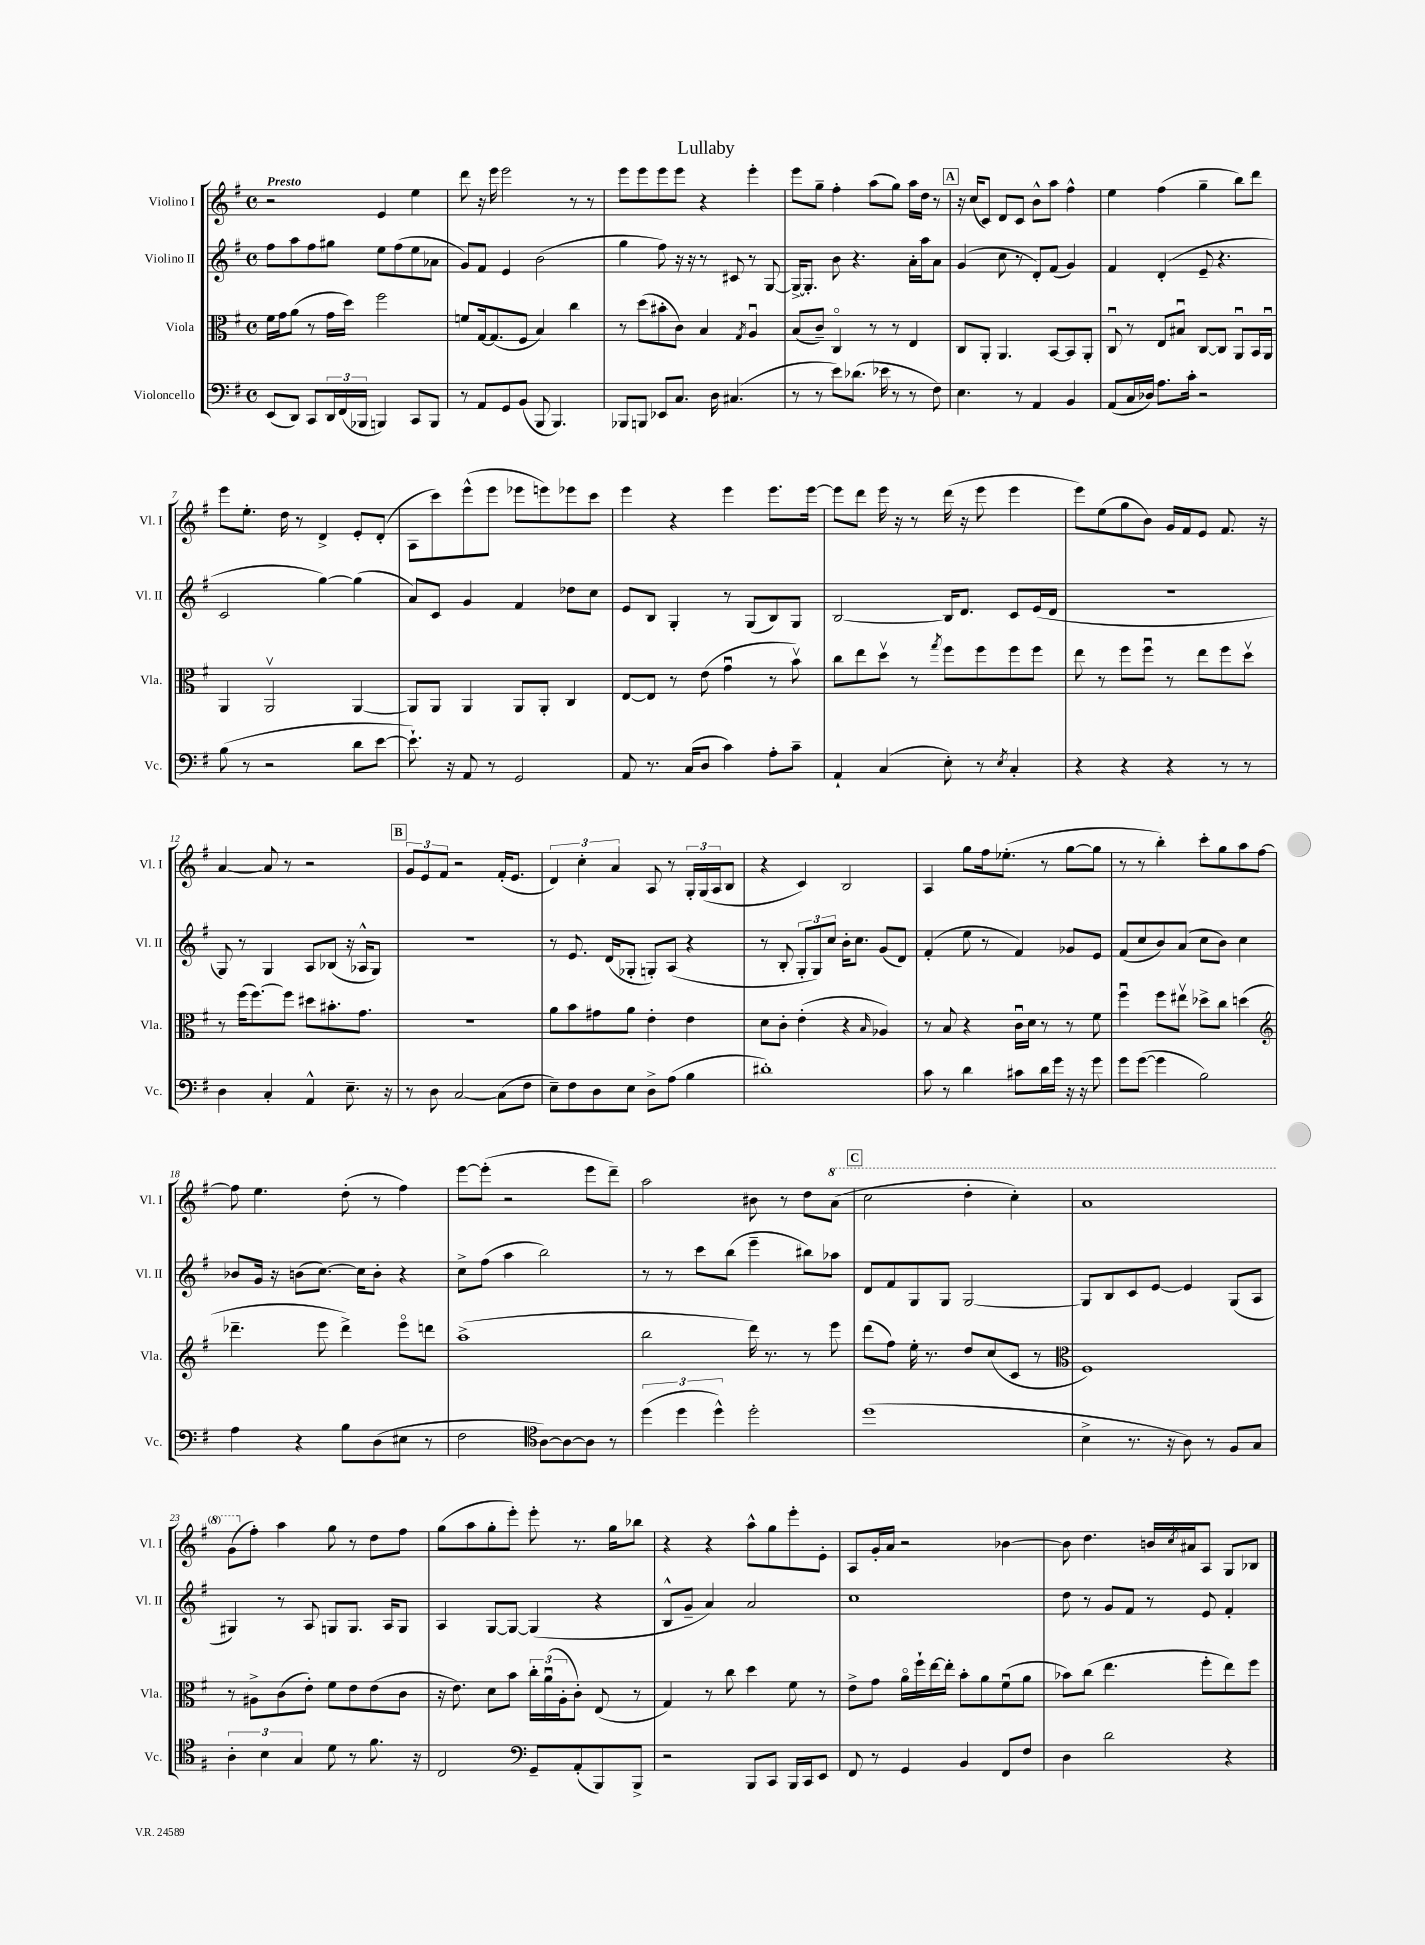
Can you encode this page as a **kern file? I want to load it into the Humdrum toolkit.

**kern	**kern	**kern	**kern
*part4	*part3	*part2	*part1
*staff4	*staff3	*staff2	*staff1
*I"Violoncello	*I"Viola	*I"Violino II	*I"Violino I
*I'Vc.	*I'Vla.	*I'Vl. II	*I'Vl. I
*clefF4	*clefC3	*clefG2	*clefG2
*k[f#]	*k[f#]	*k[f#]	*k[f#]
*M4/4	*M4/4	*M4/4	*M4/4
*met(c)	*met(c)	*met(c)	*met(c)
=1	=1	=1	=1
!	!	!	!LO:TX:a:B:t=Presto
(8EE/L	16f#\LL	8ff#\L	2r
.	16g\J	.	.
8DD/J)	(8a\J	8aa\	.
8CC/L	8r	8ff#\	.
24DD/L	16g\LL	8gg#X\J	.
(24FF#/	.	.	.
.	16dd\JJ)	.	.
24BBB-X/JJ	.	.	.
4BBBn/)	2ff#\	8ee\L	4e/
.	.	(8ff#\	.
8CC/L	.	8ee\	4ee\
8BBB/J	.	8a-X\J	.
=2	=2	=2	=2
8r	8fn/L	8g/L)	8ddd\
8AA/L	[16G/k	8f#/J	16r
.	(8.G/]	.	16eee\
8GG/	.	4e/	2eee\
(8BB/J	8F#/J	.	.
8BBB/	4B/)	(2b\	.
4.BBB/)	.	.	.
.	4cc\	.	8r
.	.	.	8r
=3	=3	=3	=3
8BBB-X/L	8r	4gg\	8eee\L
8BBBn/J	(8dd\L	.	8eee\
8EE-X/L	8b#X'\	8ff#\)	8eee\
8.C/J	8c\J)	16r	8eee\J
.	.	16r	.
.	4B/	8r	4r
16D\	.	.	.
(4.C#X/	.	8c#X/	.
.	8qG/	.	.
.	4Au/	8r	4eee'\
.	.	[8G/	.
=4	=4	=4	=4
8r	(8B/L	16G^/KL_	8eee\L
.	.	8.G'/J]	.
8r	8c~/J)	.	8gg~\J
8e\L)	4C/	8b\	4ff#'\
(8.d-X\J	.	4.r	.
.	8r	.	(8aa\L
16e-X\	.	.	.
8r	8r	.	8gg\J)
8r	4E/	16a'\LL	16aa\LL
.	.	16aa\J	16dd\JJ
8F#\)	.	8a\J	8r
!!LO:REH:place=s1:t=A
=5	=5	=5	=5
4.E\	8C/L	(4g/	16r
.	.	.	(16cc/KL
.	8AA'/J	.	8c/J)
.	4.AA/	8cc\	8d/L
8r	.	8r	8c/J
4AA/	.	8d'/L)	8b^^\L
.	[8BB/L	(8f#/J	8aa\J
4BB/	8BB/]	4g/)	4ff#^^\
.	8AA'/J	.	.
=6	=6	=6	=6
(8AA/L	8Cu/	4f#/	4ee\
16C/L	8r	.	.
16D-X/JJ)	.	.	.
8.A\L	8E/L	(4d'/	(4ff#\
.	8B#Xu/J	.	.
16c'\Jk	.	.	.
2r	[8C/L	8e~/	4gg~\
.	8C/J]	4.r	.
.	8AAu/L	.	8bb\L)
.	16BB/L	.	8ddd\J
.	16AAu/JJ	.	.
!!LO:LB:g=z
=7	=7	=7	=7
(8B\	4AA/	2c/	8eee\L
8r	.	.	8.ee'\J
2r	2AAv/	.	.
.	.	.	16dd\
.	.	.	8r
.	.	[4gg\)	4d^/
8d\L	[4AA/	(4gg\]	8e'/L
[8e\J	.	.	(8d'/J
=8	=8	=8	=8
8.e`\])	8AA/L]	8a/L)	8A\L
.	8AA/J	8c/J	8ccc\)
16r	.	.	.
8AA/	4AA/	4g/	(8eee^^\
8r	.	.	8eee\J
2GG/	8AA/L	4f#/	8eee-X\L
.	8AA'/J	.	8eeen\)
.	4C/	8dd-X\L	8eee-X\
.	.	8cc\J	8ccc\J
=9	=9	=9	=9
8AA/	[8E/L	8e/L	4eee\
8.r	8E/J]	8B/J	.
.	8r	4G'/	4r
(16C/KL	.	.	.
8D/J	(8e\	.	.
4c\)	4gu\	8r	4eee\
.	.	(8G/L	.
8A'\L	8r	8B/)	8.eee\L
8c~\J	8bv\)	8G/J	.
.	.	.	[16eee\Jk
=10	=10	=10	=10
4AA`/	8cc\L	[2B/	8eee\L]
.	8ee\	.	8ddd\J
(4C/	8ddv\J	.	16eee\
.	.	.	16r
.	8r	.	8r
.	8qgg/	.	.
8E'\)	8ff#\L	16B/KL]	(16ddd\
.	.	8.d/J	16r
8r	8ff#\	.	8eee\
8qE/	.	.	.
4C'/	8ff#\	8c/L	4eee\
.	8ff#\J	(16e/L	.
.	.	16d/JJ	.
=11	=11	=11	=11
4r	8ee\	1r	8eee\L)
.	8r	.	(8ee\
4r	8ff#\L	.	8gg\
.	8ff#u\J	.	8b\J)
4r	8r	.	16g/LL
.	.	.	16f#/J
.	8ee\L	.	8e/J
8r	8ff#\	.	8.f#/
8r	8ddv\J	.	.
.	.	.	16r
!!LO:LB:g=z
=12	=12	=12	=12
4D\	8r	8G/)	[4a/
.	(16ff#\KL	8r	.
.	[8.ff#\)	.	.
4C'/	.	4G/	8a/]
.	8ff#\J]	.	8r
4AA^^/	8dd#X\L	8A/L	2r
.	8.b#X'\	(8B-X/J	.
8.E~\	.	16r	.
.	8.g\J	16A-X^^/KL	.
.	.	8G/J)	.
16r	.	.	.
!!LO:REH:place=s1:t=B
=13	=13	=13	=13
8r	1r	1r	12g/L
.	.	.	12e/
8D\	.	.	.
.	.	.	12f#/J
[2C/	.	.	2r
(8C\L]	.	.	(16f#'/KL
.	.	.	8.e/J
8F#\J	.	.	.
=14	=14	=14	=14
8E~\L)	8a\L	8r	6d/)
8F#\	8b\	8.e/	.
.	.	.	6cc'\
8D\	8g#X\	.	.
.	.	(16d/KL	.
.	.	.	6a/
8E\J	8a\J	8G-X'/J	.
8D^\L	4e'\	8Gn'/L)	8A/
(8A\J	.	(8A/J	8r
4B\	4e\	4r	24G'/LL
.	.	.	(24G/
.	.	.	24A/J
.	.	.	8B/J
=15	=15	=15	=15
1d#X')	8d\L	8r	4r
.	8c'\J	8B'/	.
.	(4e'\	12G'/L	4c/)
.	.	12G/)	.
.	.	12cc/J	.
.	4r	16b'\KL	2B/
.	.	8.cc\J	.
.	16qqB/	.	.
.	4A-X/)	(8g/L	.
.	.	8d/J)	.
=16	=16	=16	=16
8c\	8r	(4f#'/	4A/
8r	8B/	.	.
4d\	4r	8ee\	8gg\L
.	.	8r	16ff#\k
.	.	.	(8.ee-X'\J
8c#X\L	16cu\LL	4f#/)	.
.	16d\JJ	.	.
16d\L	8r	.	8r
16g\JJ	.	.	.
16r	8r	8g-X/L	[8gg\L
16r	.	.	.
8g\	8f#\	8e/J	8gg\J]
=17	=17	=17	=17
8g\L	4ff#u\	(8f#/L	8r
([8g\J	.	8cc/	8r
4g\]	8ff#\L	8b/)	4bb'\)
.	8ee#Xv\J	(8a/J	.
2B\)	8dd-X^\L	8cc\L	8ccc'\L
.	8cc\J	8b\J)	8gg\
.	(4ddn\	4cc\	8aa\
.	.	.	[8ff#\J
!!LO:LB:g=z
=18	=18	=18	=18
*	*clefG2	*	*
4A\	4.ddd-X~\	8b-X/L	8ff#\]
.	.	16g/Jk	4.ee\
.	.	16r	.
4r	.	(8bn\L	.
.	8eee\	[8.cc\J)	.
8B\L	4ddd-^\)	.	(8dd'\
.	.	16cc\KL]	.
(8D\	.	8b'\J	8r
8E#X\J	8eee\L	4r	4ff#\)
8r	8dddn\J	.	.
=19	=19	=19	=19
2F#\	(1aa^	8cc^\L	[8eee\L
.	.	(8ff#\J	(8eee'\J]
.	.	4aa\	2r
*clefC4	*	*	*
[8A\L)	.	2bb\)	.
8A\_	.	.	.
8A\J]	.	.	8eee\L
8r	.	.	8ddd~\J)
=20	=20	=20	=20
(6dd\	2bb\	8r	2aa\
.	.	8r	.
6dd\	.	.	.
.	.	8ccc\L	.
6dd^^\)	.	.	.
.	.	(8bb\J	.
2dd'\	16ddd\)	4eee~\	8b#X\
.	8.r	.	.
.	.	.	8r
.	8r	8bb#X\L)	8dd\L
*	*	*	*8va
.	8eee\	8aa-X\J	(8aa\J
!!LO:REH:place=s1:t=C
=21	=21	=21	=21
(1dd	(8ddd\L	8d/L	2ccc\
.	8ff#\J)	8f#/	.
.	16ee'\	8G/	.
.	8.r	.	.
.	.	8G/J	.
.	8dd/L	[2G/	4ddd'\
.	(8cc/	.	.
.	8c/J	.	4ccc'\)
.	8r	.	.
=22	=22	=22	=22
*	*clefC3	*	*
4B^\	1F#)	8G/L]	1aa
.	.	8B/	.
8.r	.	8c/	.
.	.	[8e/J	.
16r	.	.	.
8A\)	.	4e/]	.
8r	.	.	.
8F#/L	.	(8G/L	.
8G/J	.	8A/J	.
!!LO:LB:g=z
=23	=23	=23	=23
6A'\	8r	4G#X/)	(8gg\L
*	*	*	*X8va
.	8A#X^\L	.	8ff#'\J)
6B\	.	.	.
.	(8c\	8r	4aa\
6G/	.	.	.
.	8e'\J)	8A/	.
8d\	8f#\L	8Gn/L	8gg\
8r	8e\	8.G/J	8r
8.f#\	(8e\	.	8dd\L
.	.	16A/KL	.
.	8c\J	8G/J	8ff#\J
16r	.	.	.
=24	=24	=24	=24
2C/	16r	4A/	(8gg\L
.	8.e\)	.	.
.	.	.	8aa\
.	8d\L	[8G/L	8gg'\
.	8b\J	8G/J_	8eee'\J)
*clefF4	*	*	*
8GG~/L	24cc'\LL	(4G/]	8eee'\
.	(24au\	.	.
.	24A'\J	.	.
(8AA'/	8c'\J)	.	8.r
8BBB/)	(8E/	4r	.
.	.	.	16gg\KL
8BBB^/J	8r	.	8bb-X\J
=25	=25	=25	=25
2r	4G/)	8B^^/L	4r
.	.	8g~/J	.
.	8r	4a/)	4r
.	8cc\	.	.
8BBB/L	4dd\	2a/	8aa^^\L
8CC/J	.	.	8gg\
16BBB/LL	8f#\	.	8eee'\
16CC/J	.	.	.
8EE/J	8r	.	8e'\J
=26	=26	=26	=26
8FF#/	8e^\L	1cc	8A/L
8r	8g\J	.	16g'/L
.	.	.	16a/JJ
4GG/	16a\LL	.	2r
.	16ff#`\	.	.
.	[16ee\	.	.
.	16ee'\JJ]	.	.
4BB/	8b'\L	.	.
.	8a\	.	.
8FF#/L	(8f#u\	.	[4b-X\
8F#/J	8a\J	.	.
=27	=27	=27	=27
4D\	8b-X\L)	8dd\	8b-\]
.	(8cc\J	8r	4.dd\
2d\	4.ee\	8g/L	.
.	.	8f#/J	.
.	.	8r	16bn/LL
.	.	.	8qcc/
.	.	.	16a#X/J
.	8ff#'\L	8e/	8A/J
4r	8ee\)	4f#'/	8G/L
.	8ff#\J	.	8B-X/J
==	==	==	==
*-	*-	*-	*-
